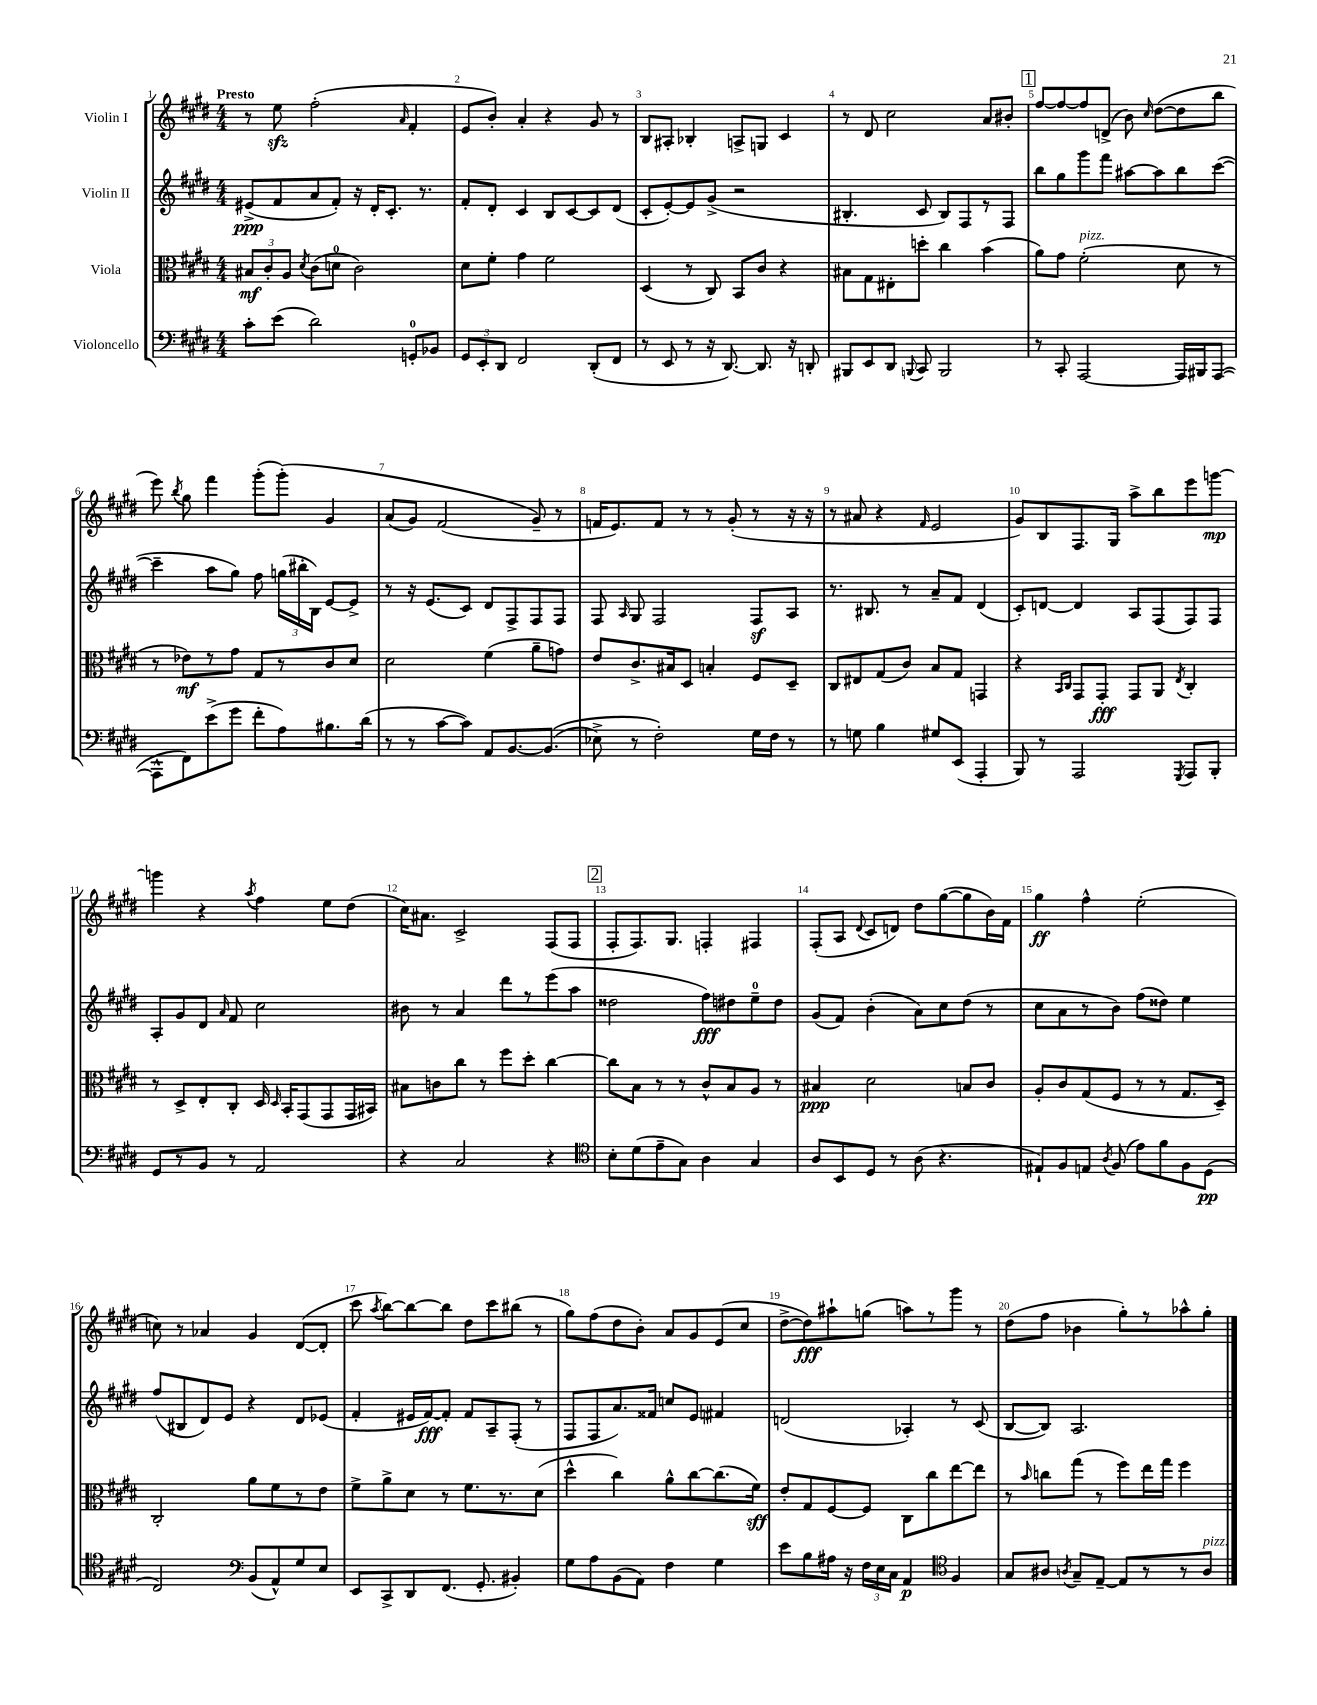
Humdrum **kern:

**kern	**dynam	**kern	**dynam	**kern	**dynam	**kern	**dynam
*part4	*part4	*part3	*part3	*part2	*part2	*part1	*part1
*staff4	*staff4	*staff3	*staff3	*staff2	*staff2	*staff1	*staff1
*I"Violoncello	*	*I"Viola	*	*I"Violin II	*	*I"Violin I	*
*clefF4	*	*clefC3	*	*clefG2	*	*clefG2	*
*k[f#c#g#d#]	*	*k[f#c#g#d#]	*	*k[f#c#g#d#]	*	*k[f#c#g#d#]	*
*M4/4	*	*M4/4	*	*M4/4	*	*M4/4	*
=1	=1	=1	=1	=1	=1	=1	=1
!	!	!	!	!	!	!LO:TX:a:B:t=Presto	!
8c#'\L	.	12B#X/L	mf	(8e#X^/L	ppp	8r	.
.	.	12c#'/	.	.	.	.	.
(8e\J	.	.	.	8f#/	.	8eezz\	.
.	.	12A/J	.	.	.	.	.
.	.	8qd#/	.	.	.	.	.
2d#\)	.	(8c#\L	.	8a/	.	(2ff#'\	.
.	.	8dn\J	.	8f#'/J)	.	.	.
.	.	2c#\)	.	16r	.	.	.
.	.	.	.	16d#'/KL	.	.	.
.	.	.	.	8.c#'/J	.	.	.
.	.	.	.	.	.	16qqa/	.
8GGn'/L	.	.	.	.	.	4f#'/	.
.	.	.	.	8.r	.	.	.
8BB-X/J	.	.	.	.	.	.	.
=2	=2	=2	=2	=2	=2	=2	=2
12GG#/L	.	8d#\L	.	8f#'/L	.	8e/L	.
12EE'/	.	.	.	.	.	.	.
.	.	8f#'\J	.	8d#'/J	.	8b'/J)	.
12DD#/J	.	.	.	.	.	.	.
2FF#/	.	4g#\	.	4c#/	.	4a'/	.
.	.	2f#\	.	8B/L	.	4r	.
.	.	.	.	[8c#/	.	.	.
(8DD#'/L	.	.	.	8c#/]	.	8g#/	.
8FF#/J	.	.	.	(8d#/J	.	8r	.
=3	=3	=3	=3	=3	=3	=3	=3
8r	.	(4D#/	.	8c#'/L	.	8B/L	.
8EE/	.	.	.	[8e'/)	.	8A#X'/J	.
8r	.	8r	.	8e/]	.	4B-X'/	.
16r	.	8C#/)	.	(8g#^/J	.	.	.
[8.DD#/)	.	.	.	.	.	.	.
.	.	8BB/L	.	2r	.	8An^/L	.
8.DD#/]	.	8c#/J	.	.	.	8Gn/J	.
.	.	4r	.	.	.	4c#/	.
16r	.	.	.	.	.	.	.
8DDn'/	.	.	.	.	.	.	.
=4	=4	=4	=4	=4	=4	=4	=4
8BBB#X/L	.	8B#X\L	.	4.B#X'/	.	8r	.
8EE/	.	8G#\	.	.	.	8d#/	.
8DD#/J	.	8E#X'\	.	.	.	2cc#\	.
8qqBBBn/	.	.	.	.	.	.	.
8CC#/	.	8ddn'\J	.	8c#/	.	.	.
2BBB/	.	4cc#\	.	8B#/L)	.	.	.
.	.	.	.	8F#/	.	.	.
.	.	(4b\	.	8r	.	8a/L	.
.	.	.	.	8F#/J	.	8b#X'/J	.
!!LO:REH:place=s1:t=1
=5	=5	=5	=5	=5	=5	=5	=5
8r	.	8a\L)	.	8bb\L	.	[8ff#/L	.
8CC#'/	.	8g#\J	.	8gg#\	.	8ff#/_	.
!	!	!LO:TX:a:i:t=pizz.	!	!	!	!	!
[2AAA/	.	(2f#'\	.	8ggg#\	.	8ff#/]	.
.	.	.	.	8fff#\J	.	(8dn^/J	.
.	.	.	.	[8aa#X\L	.	8b\)	.
.	.	.	.	.	.	16qqcc#/	.
.	.	.	.	8aa#\]	.	([8dd#\L	.
16AAA/LL]	.	8d#\	.	8bb\	.	8dd#\]	.
16BBB#X/J	.	.	.	.	.	.	.
([8AAA/J	.	8r	.	([8ccc#\J	.	8bb\J	.
!!LO:LB:g=z
=6	=6	=6	=6	=6	=6	=6	=6
8AAA^^\L]	.	8r	.	4ccc#~\]	.	8eee\)	.
.	.	.	.	.	.	8qbb/	.
8FF#\)	.	8e-X\L)	mf	.	.	8gg#\	.
(8e^\	.	8r	.	8aa\L	.	4fff#\	.
8g#\J	.	8g#\J	.	8gg#\J)	.	.	.
8f#'\L	.	8G#/L	.	8ff#\	.	(8ggg#'\L	.
8A\)	.	8r	.	(24ggn\LL	.	(8ggg#'\J)	.
.	.	.	.	24bb#X'\	.	.	.
.	.	.	.	24B\JJ)	.	.	.
8.B#X\	.	8c#/	.	[8e/L	.	4g#/	.
.	.	8d#/J	.	8e^/J]	.	.	.
(16d#\Jk	.	.	.	.	.	.	.
=7	=7	=7	=7	=7	=7	=7	=7
8r	.	2d#\	.	8r	.	(8a/L	.
8r	.	.	.	16r	.	8g#/J)	.
.	.	.	.	(8.e/L	.	.	.
[8c#\L	.	.	.	.	.	(2f#/	.
8c#\J])	.	.	.	8c#/J)	.	.	.
8AA/L	.	(4f#\	.	8d#/L	.	.	.
[8.BB/	.	.	.	8F#^/	.	.	.
.	.	8a~\L	.	8F#/	.	8g#~/)	.
((8.BB/J]	.	.	.	.	.	.	.
.	.	8gn\J)	.	8F#/J	.	8r	.
=8	=8	=8	=8	=8	=8	=8	=8
8E-X^\)	.	8e/L	.	8F#/	.	16fn/KL	.
.	.	.	.	.	.	8.e/)	.
.	.	.	.	16qqA/	.	.	.
8r	.	8.c#^/	.	8G#/	.	.	.
2F#'\)	.	.	.	2F#/	.	8f/J	.
.	.	16B#X/k	.	.	.	.	.
.	.	8D#/J	.	.	.	8r	.
.	.	4Bn'/	.	.	.	8r	.
.	.	.	.	.	.	(8g#'/	.
16G#\LL	.	8F#/L	.	8F#z/L	.	8r	.
16F#\JJ	.	.	.	.	.	.	.
8r	.	8D#~/J	.	8A/J	.	16r	.
.	.	.	.	.	.	16r	.
=9	=9	=9	=9	=9	=9	=9	=9
8r	.	8C#/L	.	8.r	.	8r	.
8Gn\	.	8E#X/	.	.	.	8a#X/	.
.	.	.	.	8.B#X/	.	.	.
4B\	.	(8G#/	.	.	.	4r	.
.	.	8c#/J)	.	8r	.	.	.
.	.	.	.	.	.	16qqf#/	.
8G#X/L	.	8B/L	.	8a~/L	.	2e/	.
(8EE/J	.	8G#/J	.	8f#/J	.	.	.
4AAA'/	.	4GGn/	.	(4d#/	.	.	.
=10	=10	=10	=10	=10	=10	=10	=10
8BBB/)	.	4r	.	8c#'/L)	.	8g#/L)	.
8r	.	.	.	[8dn/J	.	8B/	.
.	.	16qqBB/LL	.	.	.	.	.
.	.	16qqC#/JJ	.	.	.	.	.
2AAA/	.	8GG#/L	.	4d/]	.	8.F#/	.
.	.	8GG#'/J	fff	.	.	.	.
.	.	.	.	.	.	16G#/Jk	.
.	.	8GG#/L	.	8A/L	.	8aa^\L	.
.	.	8AA/J	.	(8F#/	.	8bb\	.
8qGGG#/	.	8qE/	.	.	.	.	.
8AAA/L	.	4C#'/	.	8F#/)	.	8eee\	.
8BBB'/J	.	.	.	8F#/J	.	[8gggn\J	mp
!!LO:LB:g=z
=11	=11	=11	=11	=11	=11	=11	=11
8GG#/L	.	8r	.	8A'/L	.	4gggn\]	.
8r	.	8D#^/L	.	8g#/	.	.	.
8BB/J	.	8E'/	.	8d#/J	.	4r	.
.	.	.	.	16qqa/	.	.	.
8r	.	8C#'/J	.	8f#/	.	.	.
.	.	.	.	.	.	8qaa/	.
2AA/	.	16D#/	.	2cc#\	.	4ff#\	.
.	.	16qqD#/	.	.	.	.	.
.	.	16BB'/KL	.	.	.	.	.
.	.	(8GG#/	.	.	.	.	.
.	.	8GG#/	.	.	.	8ee\L	.
.	.	16GG#/L	.	.	.	(8dd#\J	.
.	.	16BB#X/JJ)	.	.	.	.	.
=12	=12	=12	=12	=12	=12	=12	=12
4r	.	8B#X\L	.	8b#X\	.	16cc#\KL)	.
.	.	.	.	.	.	8.a#X\J	.
.	.	8cn\	.	8r	.	.	.
2C#/	.	8cc#\J	.	4a/	.	2c#^/	.
.	.	8r	.	.	.	.	.
.	.	8ff#\L	.	8ddd#\L	.	.	.
.	.	8dd#'\J	.	8r	.	.	.
4r	.	[4cc#\	.	(8eee\	.	(8F#/L	.
.	.	.	.	8aa\J	.	8F#/J	.
!!LO:REH:place=s1:t=2
=13	=13	=13	=13	=13	=13	=13	=13
*clefC4	*	*	*	*	*	*	*
8B'\L	.	8cc#\L]	.	2dd##X\	.	8F#'/L	.
(8d#\	.	8B\J	.	.	.	8.F#/)	.
8e~\	.	8r	.	.	.	.	.
.	.	.	.	.	.	8.G#/J	.
8G#\J)	.	8r	.	.	.	.	.
4A\	.	8c#^^/L	.	8ff#\L)	fff	4Fn'/	.
.	.	8B/	.	8dd#X\	.	.	.
4G#/	.	8A/J	.	8ee~\	.	4F#X/	.
.	.	8r	.	8dd#\J	.	.	.
=14	=14	=14	=14	=14	=14	=14	=14
8A/L	.	4B#X/	ppp	(8g#/L	.	(8F#'/L	.
8BB/	.	.	.	8f#/J)	.	8A/J	.
.	.	.	.	.	.	8qqd#/	.
8D#/J	.	2d#\	.	(4b'\	.	8c#/L	.
8r	.	.	.	.	.	8dn/J)	.
(8A\	.	.	.	8a\L)	.	8dd#\L	.
4.r	.	.	.	8cc#\	.	([8gg#\	.
.	.	8Bn/L	.	(8dd#\J	.	8gg#\]	.
.	.	8c#/J	.	8r	.	16b\L)	.
.	.	.	.	.	.	16f#\JJ	.
=15	=15	=15	=15	=15	=15	=15	=15
8E#X`/L)	.	8A'/L	.	8cc#\L	.	4gg#\	ff
8F#/	.	8c#/	.	8a\	.	.	.
8En/J	.	(8G#/	.	8r	.	4ff#^^\	.
8qA/	.	.	.	.	.	.	.
(8F#/	.	8F#/J	.	8b\J)	.	.	.
8e\L)	.	8r	.	(8ff#\L	.	(2ee'\	.
8f#\	.	8r	.	8dd##X\J)	.	.	.
8F#\	.	8.G#/L	.	4ee\	.	.	.
(8D#\J	pp	.	.	.	.	.	.
.	.	16D#~/Jk)	.	.	.	.	.
!!LO:LB:g=z
=16	=16	=16	=16	=16	=16	=16	=16
2C#/)	.	2C#'/	.	(8ff#/L	.	8ccn\)	.
.	.	.	.	8B#X/	.	8r	.
.	.	.	.	8d#/)	.	4a-X/	.
.	.	.	.	8e/J	.	.	.
*clefF4	*	*	*	*	*	*	*
(8BB/L	.	8a\L	.	4r	.	4g#/	.
8AA^^/)	.	8f#\	.	.	.	.	.
8G#/	.	8r	.	8d#/L	.	([8d#/L	.
8E/J	.	8e\J	.	(8e-X/J	.	8d#'/J]	.
=17	=17	=17	=17	=17	=17	=17	=17
8EE/L	.	8f#^\L	.	4f#'/	.	8ccc#\	.
.	.	.	.	.	.	8qaa/	.
8CC#^/	.	8a^\	.	.	.	[8bb\L)	.
8DD#/	.	8d#\J	.	16e#X/LL	.	8bb\_	.
.	.	.	.	[16f#/J)	fff	.	.
(8.FF#/J	.	8r	.	8f#'/J]	.	8bb\J]	.
.	.	8.f#\L	.	8f#/L	.	8dd#\L	.
8.GG#'/	.	.	.	.	.	.	.
.	.	.	.	8A~/	.	8ccc#\	.
.	.	8.r	.	.	.	.	.
4BB#X'/)	.	.	.	(8F#'/J	.	(8bb#X\J	.
.	.	(8d#\J	.	8r	.	8r	.
=18	=18	=18	=18	=18	=18	=18	=18
8G#\L	.	4dd#^^\	.	8F#/L	.	8gg#\L)	.
8A\	.	.	.	8F#/	.	(8ff#\	.
(8BB\	.	4cc#\)	.	8.a/)	.	8dd#\	.
8AA\J)	.	.	.	.	.	8b'\J)	.
.	.	.	.	16f##X/Jk	.	.	.
4F#\	.	8a^^\L	.	8ccn/L	.	8a/L	.
.	.	[8cc#\	.	8e/J	.	8g#/	.
4G#\	.	(8.cc#\]	.	4f#X/	.	(8e/	.
.	.	.	.	.	.	8cc#/J	.
.	.	16f#\Jk)	sff	.	.	.	.
=19	=19	=19	=19	=19	=19	=19	=19
8e\L	.	8e'/L	.	(2dn/	.	[8dd#^\L	.
8B\	.	8G#/	.	.	.	8dd#\])	fff
16A#X\Jk	.	[8F#/	.	.	.	8aa#X`\	.
16r	.	.	.	.	.	.	.
24F#\LL	.	8F#/J]	.	.	.	(8ggn\J	.
24E\	.	.	.	.	.	.	.
24C#\JJ	.	.	.	.	.	.	.
4AA/	p	8C#\L	.	4A-X'/)	.	8aan\L)	.
.	.	8cc#\	.	.	.	8r	.
*clefC4	*	*	*	*	*	*	*
4F#/	.	[8ee\	.	8r	.	8ggg#\J	.
.	.	8ee\J]	.	(8c#/	.	8r	.
=20	=20	=20	=20	=20	=20	=20	=20
8G#/L	.	8r	.	[8B/L	.	(8dd#\L	.
.	.	16qqb/	.	.	.	.	.
8A#X/J	.	8ccn\L	.	8B/J])	.	8ff#\J	.
8qAn/	.	.	.	.	.	.	.
8G#~/L	.	(8gg#\J	.	2.A/	.	4b-X\	.
[8E~/J	.	8r	.	.	.	.	.
8E/L]	.	8ff#\L)	.	.	.	8gg#'\L)	.
8r	.	16ee\L	.	.	.	8r	.
.	.	16gg#\JJ	.	.	.	.	.
8r	.	4ff#\	.	.	.	8aa-X^^\	.
!LO:TX:a:i:t=pizz.	!	!	!	!	!	!	!
8A/J	.	.	.	.	.	8gg#'\J	.
==	==	==	==	==	==	==	==
*-	*-	*-	*-	*-	*-	*-	*-
